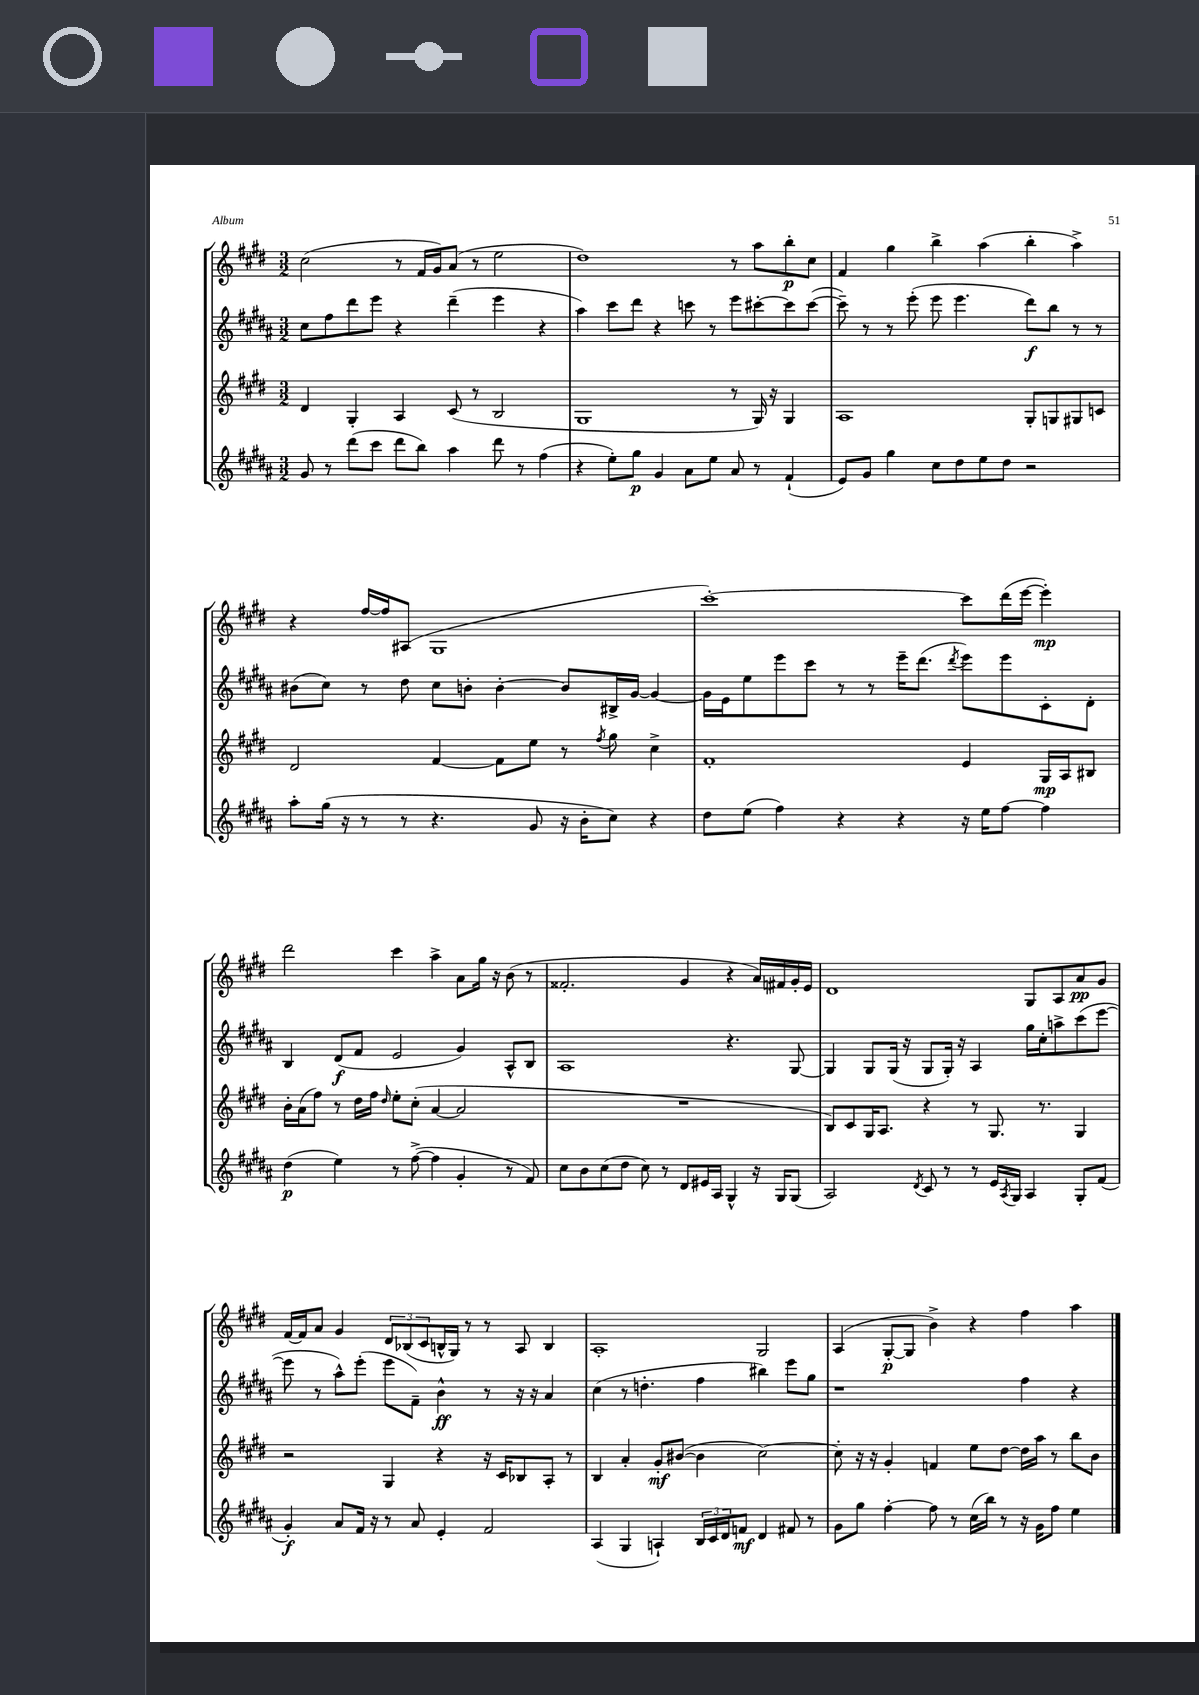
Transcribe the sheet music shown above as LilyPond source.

<<
\new StaffGroup <<
\new Staff = "s0" {
    \clef treble \key e \major \numericTimeSignature \time 3/2
    cis''2( r8 fis'16 gis'16) a'8( r8 e''2 |
    dis''1) r8 a''8 b''8-.\p cis''8 |
    fis'4 gis''4 b''4-> a''4( b''4-. a''4->) |
    r4 fis''16~ fis''16 ais8( gis1 |
    cis'''1~-.) cis'''8 dis'''16( e'''16~ e'''4-.\mp) |
    dis'''2 cis'''4 a''4-> a'8 gis''16 r16 b'8( r8 |
    fisis'2.-. gis'4 r4 a'16) fis'16 gis'16-. e'16 |
    dis'1 gis8 a8 a'8\pp gis'8 |
    fis'16~ fis'16 a'8 gis'4 \tuplet 3/2 { dis'8 bes8( cis'8 } b16-^ gis16) r8 r8 a8 b4 |
    a1-. gis2 |
    a4( gis8~-.\p gis8 b'4->) r4 fis''4 a''4 \bar "|." |
}
\new Staff = "s1" {
    \clef treble \key b \major \numericTimeSignature \time 3/2
    cis''8 fis''8 dis'''8 e'''8 r4 dis'''4--( e'''4 r4 |
    ais''4) cis'''8 dis'''8 r4 c'''8 r8 e'''8 cis'''8~-. cis'''8 cis'''8~( |
    cis'''8--) r8 r8 e'''8-.( e'''8 e'''4. dis'''8\f) b''8 r8 r8 |
    bis'8( cis''8) r8 dis''8 cis''8 b'8-. b'4~-. b'8 bis16-> gis'16~ gis'4~ |
    gis'16 e'16 e''8 e'''8 cis'''8 r8 r8 e'''16-- dis'''8.( \acciaccatura { dis'''8 } e'''8) e'''8 cis'8-. dis'8-. |
    b4 dis'8\f( fis'8 e'2 gis'4) ais8-^ b8 |
    ais1 r4. gis8~ |
    gis4 gis8 gis16( r16 gis8 gis16-.) r16 ais4 gis''16 cis''16-. a''8-> cis'''8( e'''8~ |
    e'''8 r8 ais''8-^) e'''8-.( e'''8 fis'8--) b'4-^\ff r8 r16 r16 ais'4 |
    cis''4( r8 d''4.-. fis''4 bis''4) e'''8 gis''8 |
    r1 fis''4 r4 \bar "|." |
}
\new Staff = "s2" {
    \clef treble \key e \major \numericTimeSignature \time 3/2
    dis'4 gis4-. a4 cis'8( r8 b2 |
    gis1 r8 gis16) r16 gis4 |
    a1 gis8-. g8 gis8 c'8 |
    dis'2 fis'4~ fis'8 e''8 r8 \acciaccatura { fis''8 } gis''8 cis''4-> |
    fis'1-. e'4 gis16\mp a16 bis8 |
    b'16-. a'16( fis''8) r8 dis''16 fis''16 \grace { dis''16 } e''8-. cis''8-.( a'4~ a'2 |
    R1. |
    b8) cis'8 gis16 a8. r4 r8 gis8. r8. gis4 |
    r2 gis4 r4 r16 cis'16 bes8 a8-. r8 |
    b4 a'4-. gis'8-.\mf bis'8~( bis'4 cis''2~) |
    cis''8-. r16 r16 gis'4-. f'4 e''8 dis''8~ dis''16 a''16 r8 b''8 b'8 \bar "|." |
}
\new Staff = "s3" {
    \clef treble \key b \major \numericTimeSignature \time 3/2
    gis'8 r8 dis'''8( cis'''8 dis'''8 b''8) ais''4 dis'''8 r8 fis''4( |
    r4 e''8-.) gis''8\p gis'4 ais'8 e''8 ais'8 r8 fis'4-!( |
    e'8) gis'8 gis''4 cis''8 dis''8 e''8 dis''8 r2 |
    ais''8-. gis''16( r16 r8 r8 r4. gis'8 r16 b'16-. cis''8) r4 |
    dis''8 e''8( fis''4) r4 r4 r16 e''16 fis''8~ fis''4 |
    dis''4\p( e''4) r8 fis''8~->( fis''4 gis'4-. r8 fis'8) |
    cis''8 b'8 cis''8( dis''8 cis''8) r8 dis'8 eis'16 ais16 gis4-^ r16 gis16 gis8( |
    ais2) \acciaccatura { dis'8 } cis'8 r8 r8 e'16 \acciaccatura { ais8 } gis16 ais4 gis8-. fis'8( |
    gis'4-.\f) ais'8 fis'16 r16 r8 ais'8 e'4-. fis'2 |
    ais4( gis4 a4-!) \tuplet 3/2 { b16 cis'16 dis'16 } f'8\mf dis'4 fis'8 r8 |
    gis'8 gis''8 fis''4~-. fis''8 r8 cis''16( b''16) r8 r16 gis'16 fis''8 e''4 \bar "|." |
}
>>
>>
\layout { \context { \Score \remove "Bar_number_engraver" } }
